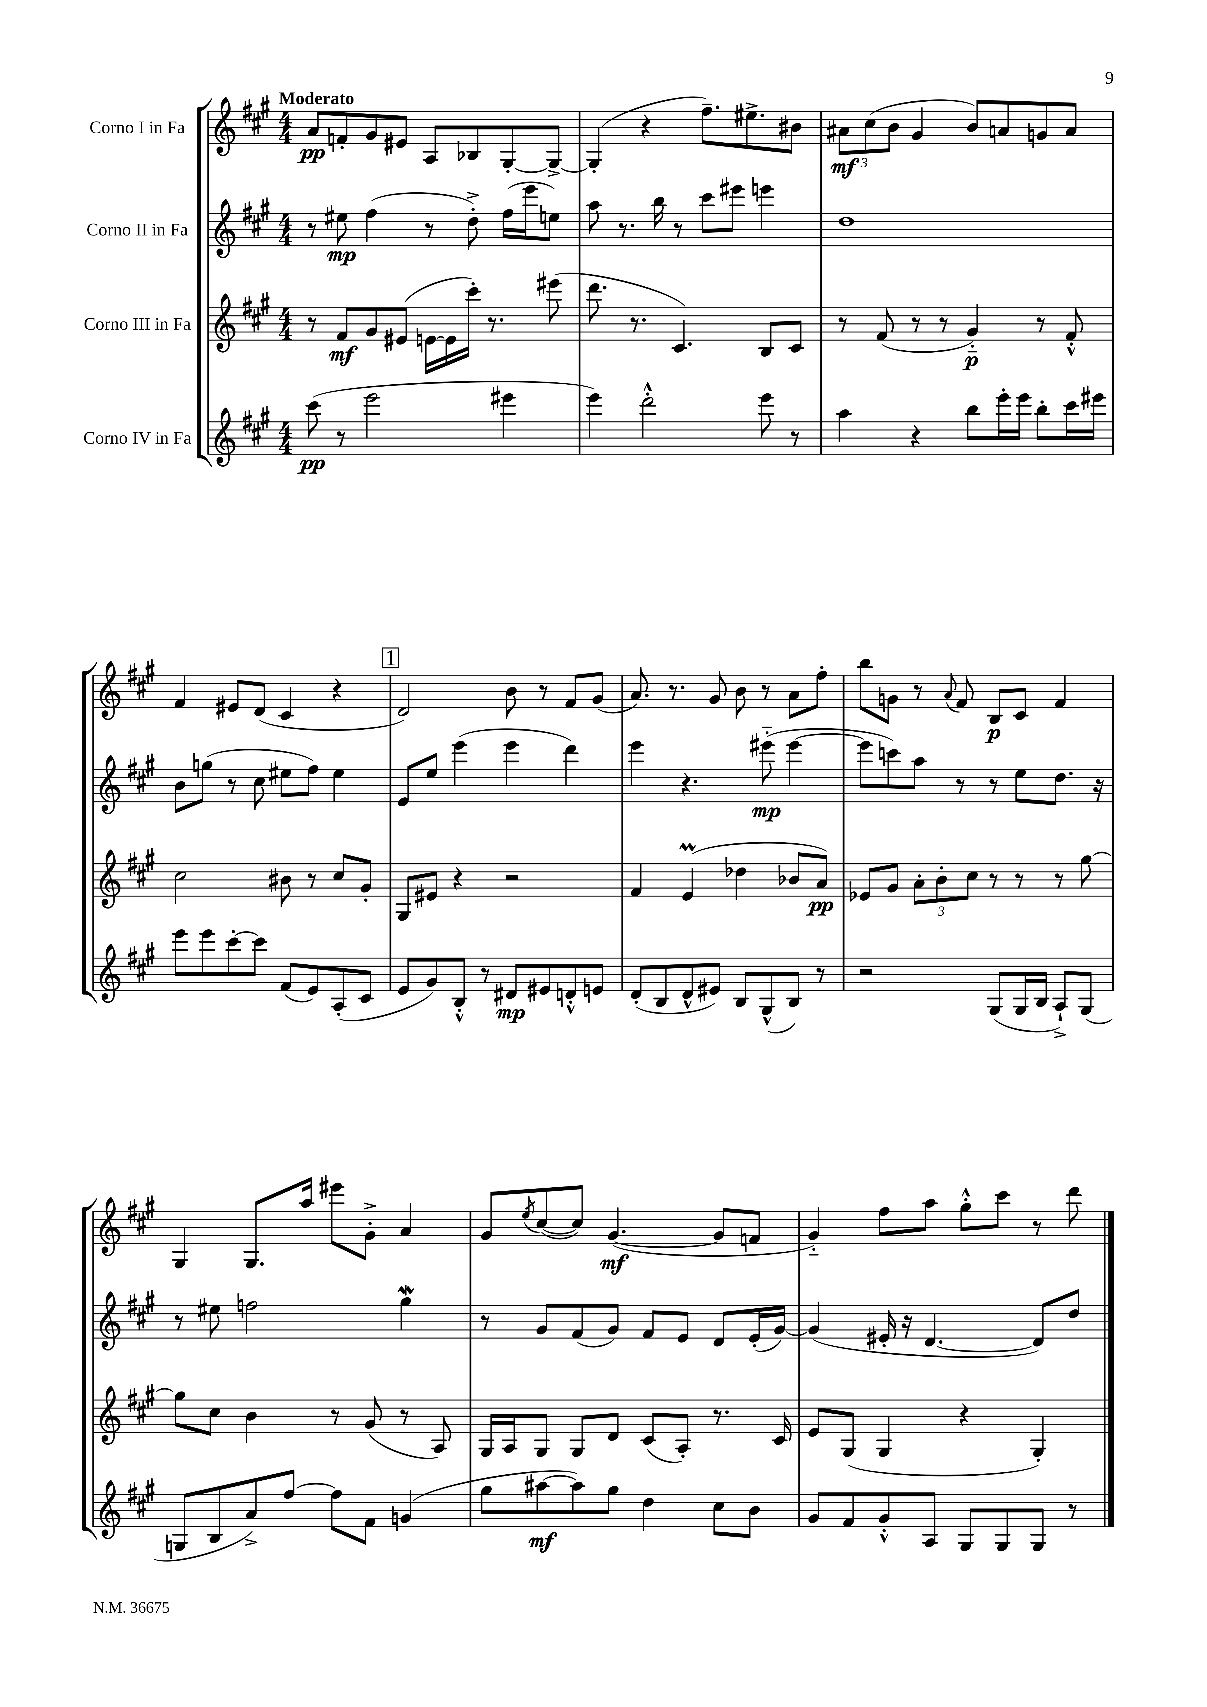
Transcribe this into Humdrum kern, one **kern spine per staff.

**kern	**kern	**kern	**kern
*staff4	*staff3	*staff2	*staff1
*clefG2	*clefG2	*clefG2	*clefG2
*k[f#c#g#]	*k[f#c#g#]	*k[f#c#g#]	*k[f#c#g#]
*M4/4	*M4/4	*M4/4	*M4/4
(8ccc#	8r	8r	8a
8r	8f#	8ee#	8f'
2eee	8g#	(4ff#	8g#
.	(8e#	.	8e#
.	[16e	8r	8A
.	16e]	.	.
.	16ccc#')	8dd'^)	8B-
.	8.r	.	.
4eee#	.	(16ff#	[8G#'
.	.	16eee	.
.	(8eee#	8ee)	8G#^_
=	=	=	=
4eee)	8.ddd	8aa	(4G#']
.	.	8.r	.
.	8.r	.	.
2ddd'^^	.	.	4r
.	.	16bb	.
.	4.c#)	8r	.
.	.	8ccc#	8.ff#~)
.	.	8eee#	.
.	.	.	8.ee#^
8eee	8B	4eee	.
8r	8c#	.	8b#
=	=	=	=
4aa	8r	1dd	12a#
.	.	.	(12cc#
.	(8f#	.	.
.	.	.	12b
4r	8r	.	4g#
.	8r	.	.
8bb	4g#'~)	.	8b)
16eee'	.	.	8a
16eee	.	.	.
8bb'	8r	.	8g
16ccc#	8f#'^^	.	8a
16eee#	.	.	.
=	=	=	=
8eee	2cc#	8b	4f#
8eee	.	(8gg	.
[8ccc#'	.	8r	8e#
8ccc#]	.	8cc#	(8d
(8f#	8b#	8ee#	4c#
8e)	8r	8ff#)	.
(8A'	8cc#	4ee#	4r
8c#	8g#'	.	.
=	=	=	=
8e	8G#	8e	2d)
8g#)	8e#	8ee	.
8B'^^	4r	(4eee	.
8r	.	.	.
8d#	2r	4eee	8b
8e#	.	.	8r
8d'^^	.	4ddd)	8f#
8e	.	.	(8g#
=	=	=	=
(8d'	4f#	4eee	8.a)
8B	.	.	.
.	.	.	8.r
8d^^	(4e	4.r	.
8e#)	.	.	8g#
8B	4dd-	.	8b
(8G#^^	.	(8eee#'~	8r
8B)	8b-	[4eee#	8a
8r	8a)	.	8ff#'
=	=	=	=
2r	8e-	8eee#]	8bb
.	8g#	8ccc)	8g
.	12a'	8aa	8r
.	12b'	.	.
.	.	.	8qqa
.	.	8r	8f#
.	12cc#	.	.
(8G#	8r	8r	8B
16G#	8r	8ee	8c#
16B	.	.	.
8A`^)	8r	8.dd	4f#
(8G#	[8gg#	.	.
.	.	16r	.
=	=	=	=
8G	8gg#]	8r	4G#
8B	8cc#	8ee#	.
8a^)	4b	2ff	8.G#
[8ff#	.	.	.
.	.	.	16aa
8ff#]	8r	.	8eee#
8f#	(8g#	.	8g#'^
(4g	8r	4gg#	4a
.	8A)	.	.
=	=	=	=
8gg#	16G#	8r	8g#
.	16A	.	.
.	.	.	8qee
[8aa#	8G#	8g#	([8cc#
8aa#])	8G#	(8f#	8cc#])
8gg#	8d	8g#)	([4.g#
4dd	(8c#	8f#	.
.	8A')	8e	.
8cc#	8.r	8d	8g#]
8b	.	(16e'	8f
.	16c#	[16g#)	.
=	=	=	=
8g#	8e	(4g#]	4g#'~)
8f#	(8G#	.	.
8g#'^^	4G#	16e#'	8ff#
.	.	16r	.
8A	.	[4.d	8aa
8G#	4r	.	8gg#'^^
8G#	.	.	8ccc#
8G#	4G#')	8d])	8r
8r	.	8dd	8ddd
==	==	==	==
*-	*-	*-	*-
